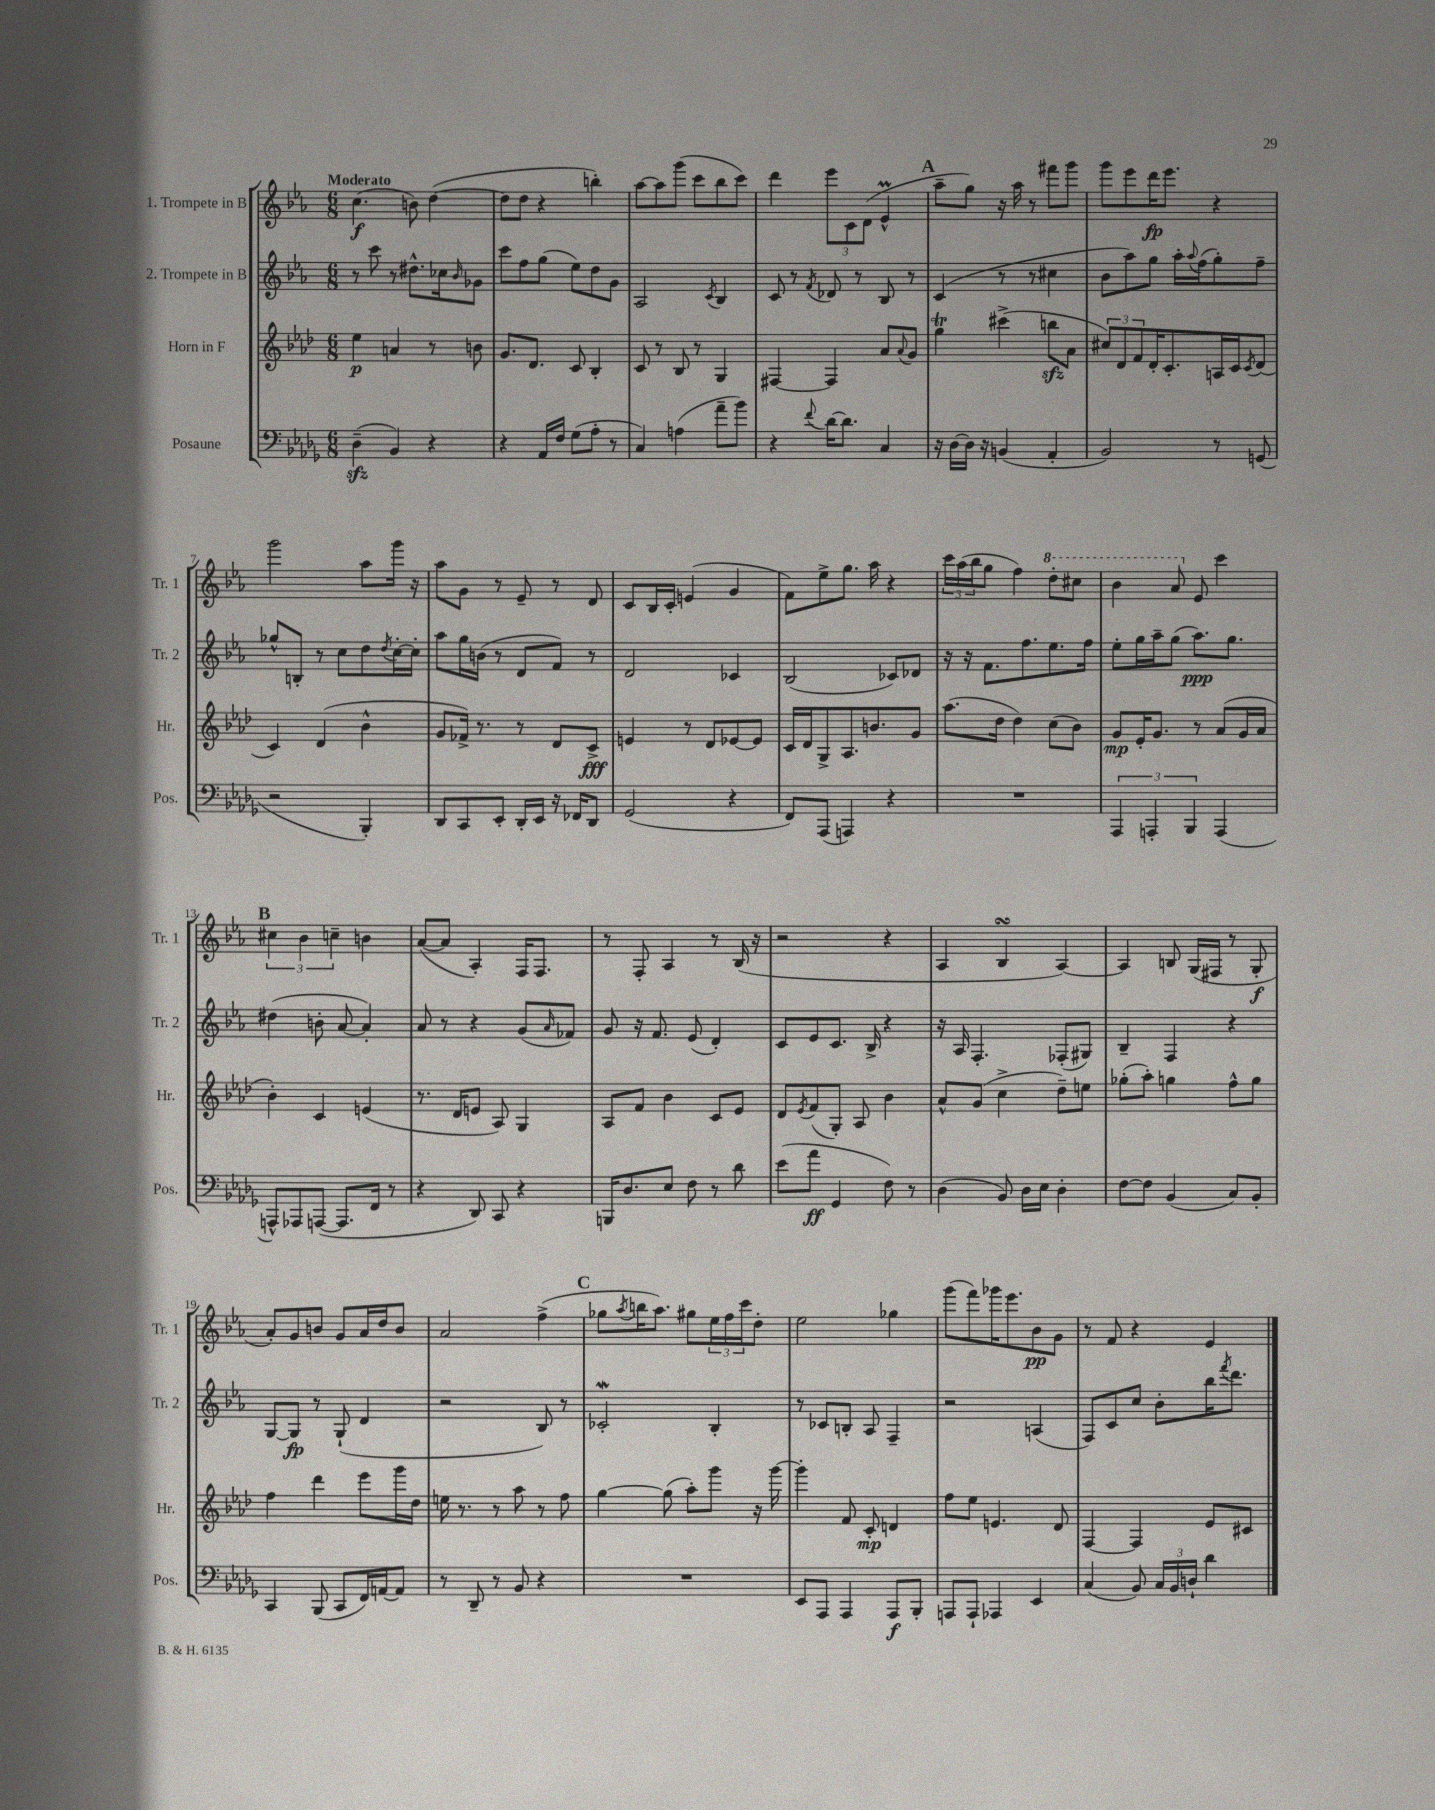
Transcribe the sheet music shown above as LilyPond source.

<<
\new StaffGroup <<
\new Staff = "s0" \with { instrumentName = "1. Trompete in B" shortInstrumentName = "Tr. 1" } {
    \clef treble \key ees \major \numericTimeSignature \time 6/8 \tempo "Moderato"
    c''4.\f( b'8) d''4~( |
    d''8 d''8 r4 b''4-.) |
    aes''8~ aes''8 g'''8( c'''8 bes''8 c'''8) |
    d'''4 \tuplet 3/2 { ees'''8 c'8 d'8( } ees'4-^\prall |
    \mark \markup { \bold "A" } aes''8-- g''8) r16 aes''16 r8 fis'''8 g'''8 |
    g'''8 ees'''8 d'''16\fp ees'''8. r4 |
    g'''2 aes''8 g'''16 r16 |
    aes''8 g'8 r8 ees'8-- r8 d'8 |
    c'8 bes16 c'16-. e'4( g'4 |
    f'8) ees''8-> g''8. aes''16 r4 |
    \tuplet 3/2 { c'''16 aes''16( bes''16 } g''8 f''4) \ottava #1 d'''8-. cis'''8 |
    bes''4 aes''8 \ottava #0 ees'8 c'''4 |
    \mark \markup { \bold "B" } \tuplet 3/2 { cis''4 bes'4 c''4-- } b'4 |
    aes'8~( aes'8 aes4-.) f16 f8. |
    r8 f8-. aes4 r8 bes16( r16 |
    r2 r4 |
    aes4 bes4\turn aes4~) |
    aes4 b8 g16( fis16 r8 g8-.\f |
    aes'8-.) g'8 b'8 g'8 aes'16 d''16 b'8 |
    aes'2 f''4->( |
    \mark \markup { \bold "C" } ges''8 \acciaccatura { aes''8 } b''16 aes''8.) gis''8 \tuplet 3/2 { ees''16 f''16 c'''16 } d''8-. |
    ees''2 ges''4 |
    g'''8( f'''8) ges'''16 ees'''8. bes'8\pp g'8 |
    r8 f'8 r4 ees'4 \bar "|." |
}
\new Staff = "s1" \with { instrumentName = "2. Trompete in B" shortInstrumentName = "Tr. 2" } {
    \clef treble \key ees \major \numericTimeSignature \time 6/8
    r8 c'''8 r8 dis''8.-^ ces''16 \grace { bes'16 } ges'8 |
    c'''8 f''8 g''8( ees''8) d''8 g'8 |
    aes2 \acciaccatura { c'8 } bes4 |
    c'8 r8 \acciaccatura { f'8 } des'8 r8 bes8 r8 |
    \mark \markup { \bold "A" } c'4( r8 r8 cis''4 |
    bes'8 aes''8) g''8 aes''16-. \appoggiatura { aes''8 } f''16( g''8-.) f''8-- |
    ges''8-^ b8-. r8 c''8 d''8 \acciaccatura { d''8 } c''16~-. c''16-. |
    aes''8 g''16 b'16( r8 d'8 f'8) r8 |
    d'2 ces'4 |
    bes2( ces'8) des'8 |
    r16 r16 f'8. f''8. ees''8. f''16 |
    ees''8-. g''16 aes''16-- g''8( aes''8.\ppp) g''8. |
    \mark \markup { \bold "B" } dis''4( b'8-. aes'8~ aes'4-.) |
    aes'8 r8 r4 g'8( \grace { aes'16 } fes'8) |
    g'8 r16 f'8. ees'8( d'4-.) |
    c'8 ees'8 c'8. bes16-> r4 |
    r16 aes16 f4.-. fes8-.( gis8) |
    bes4-- f4 r4 |
    g8~ g8\fp r8 g8-!( d'4 |
    r2 bes8) r8 |
    \mark \markup { \bold "C" } ces'2-.\mordent bes4-. |
    r8 ces'8 b8-. aes8 f4-- |
    r2 a4( |
    f8) c'8 c''8 bes'8-. bes''16 \acciaccatura { f'''8 } d'''8. \bar "|." |
}
\new Staff = "s2" \with { instrumentName = "Horn in F" shortInstrumentName = "Hr." } {
    \clef treble \key aes \major \numericTimeSignature \time 6/8
    ees''4\p a'4 r8 b'8 |
    g'8. des'8. c'8 bes4-. |
    c'8 r8 bes8 r8 g4 |
    fis4~ fis4 aes'8 \appoggiatura { aes'8 } g'8 |
    \mark \markup { \bold "A" } g''4\trill cis'''4->( b''8\sfz aes'8 |
    \tuplet 3/2 { cis''8) des'8 f'8 } des'16-. c'8.-. a16 c'16 \acciaccatura { c'8 } des'8( |
    c'4) des'4( bes'4-^ |
    g'8 fes'16->) r8. r8 des'8 c'8->\fff |
    e'4 r8 des'8 ees'8~ ees'8 |
    c'16 des'16 g8-> aes8. b'8. g'8 |
    aes''8.( des''16 des''4) c''8( bes'8) |
    g'8\mp ees'16-. g'8. r8 aes'8( g'16 aes'16 |
    \mark \markup { \bold "B" } bes'4-.) c'4 e'4( |
    r8. des'16 e'8 aes8) g4 |
    aes8 f'8 bes'4 c'8 ees'8 |
    des'8 \acciaccatura { ees'8 } f'8( g8-.) aes8 bes'4 |
    aes'8-^ g'8( c''4-> des''8--) e''8 |
    ges''8-.( aes''8-.) g''4 f''8-^ g''8 |
    f''4 des'''4 ees'''8 g'''16 des''16 |
    e''16 r8. r8 aes''8 r8 f''8 |
    \mark \markup { \bold "C" } g''4~ g''8( aes''8-.) g'''8 r16 g'''16~ |
    g'''4-. f'8 c'8-.\mp d'4 |
    f''8 ees''8 e'4. des'8 |
    f4~ f4 ees'8 cis'8 \bar "|." |
}
\new Staff = "s3" \with { instrumentName = "Posaune" shortInstrumentName = "Pos." } {
    \clef bass \key des \major \numericTimeSignature \time 6/8
    des4--\sfz( bes,4) r4 |
    r4 aes,16 f16 ges8( aes8-. r8 |
    c4) a4( aes'8-- bes'8) |
    r4 \appoggiatura { f'8 } des'16~ des'8. c4 |
    \mark \markup { \bold "A" } r16 des16~ des16 r16 b,4( aes,4-. |
    bes,2) r8 g,8( |
    r2 bes,,4-.) |
    des,8 c,8 ees,8-. des,16-. ees,16 r16 fes,16 des,8 |
    ges,2( r4 |
    f,8) aes,,8( a,,4) r4 |
    R2. |
    \tuplet 3/2 { aes,,4 a,,4-. bes,,4 } a,,4( |
    \mark \markup { \bold "B" } a,,8-^) aes,,8 a,,8~( a,,8. f,16 r8 |
    r4 des,8) c,8 r4 |
    b,,16 des8. ees8 f8 r8 des'8 |
    ees'8( aes'8\ff ges,4 f8) r8 |
    des4( bes,8) des16 ees16 des4-. |
    f8~ f8 bes,4( c8) bes,8-. |
    c,4 bes,,8( c,8 f,16) a,16~ a,8 |
    r8 des,8-- r8 bes,8 r4 |
    \mark \markup { \bold "C" } R2. |
    ees,8 aes,,8 aes,,4 aes,,8\f bes,,8-. |
    a,,8 a,,8-! aes,,4 ees,4 |
    c4( bes,8) \tuplet 3/2 { c16 bes,16 d16-! } des'4 \bar "|." |
}
>>
>>
